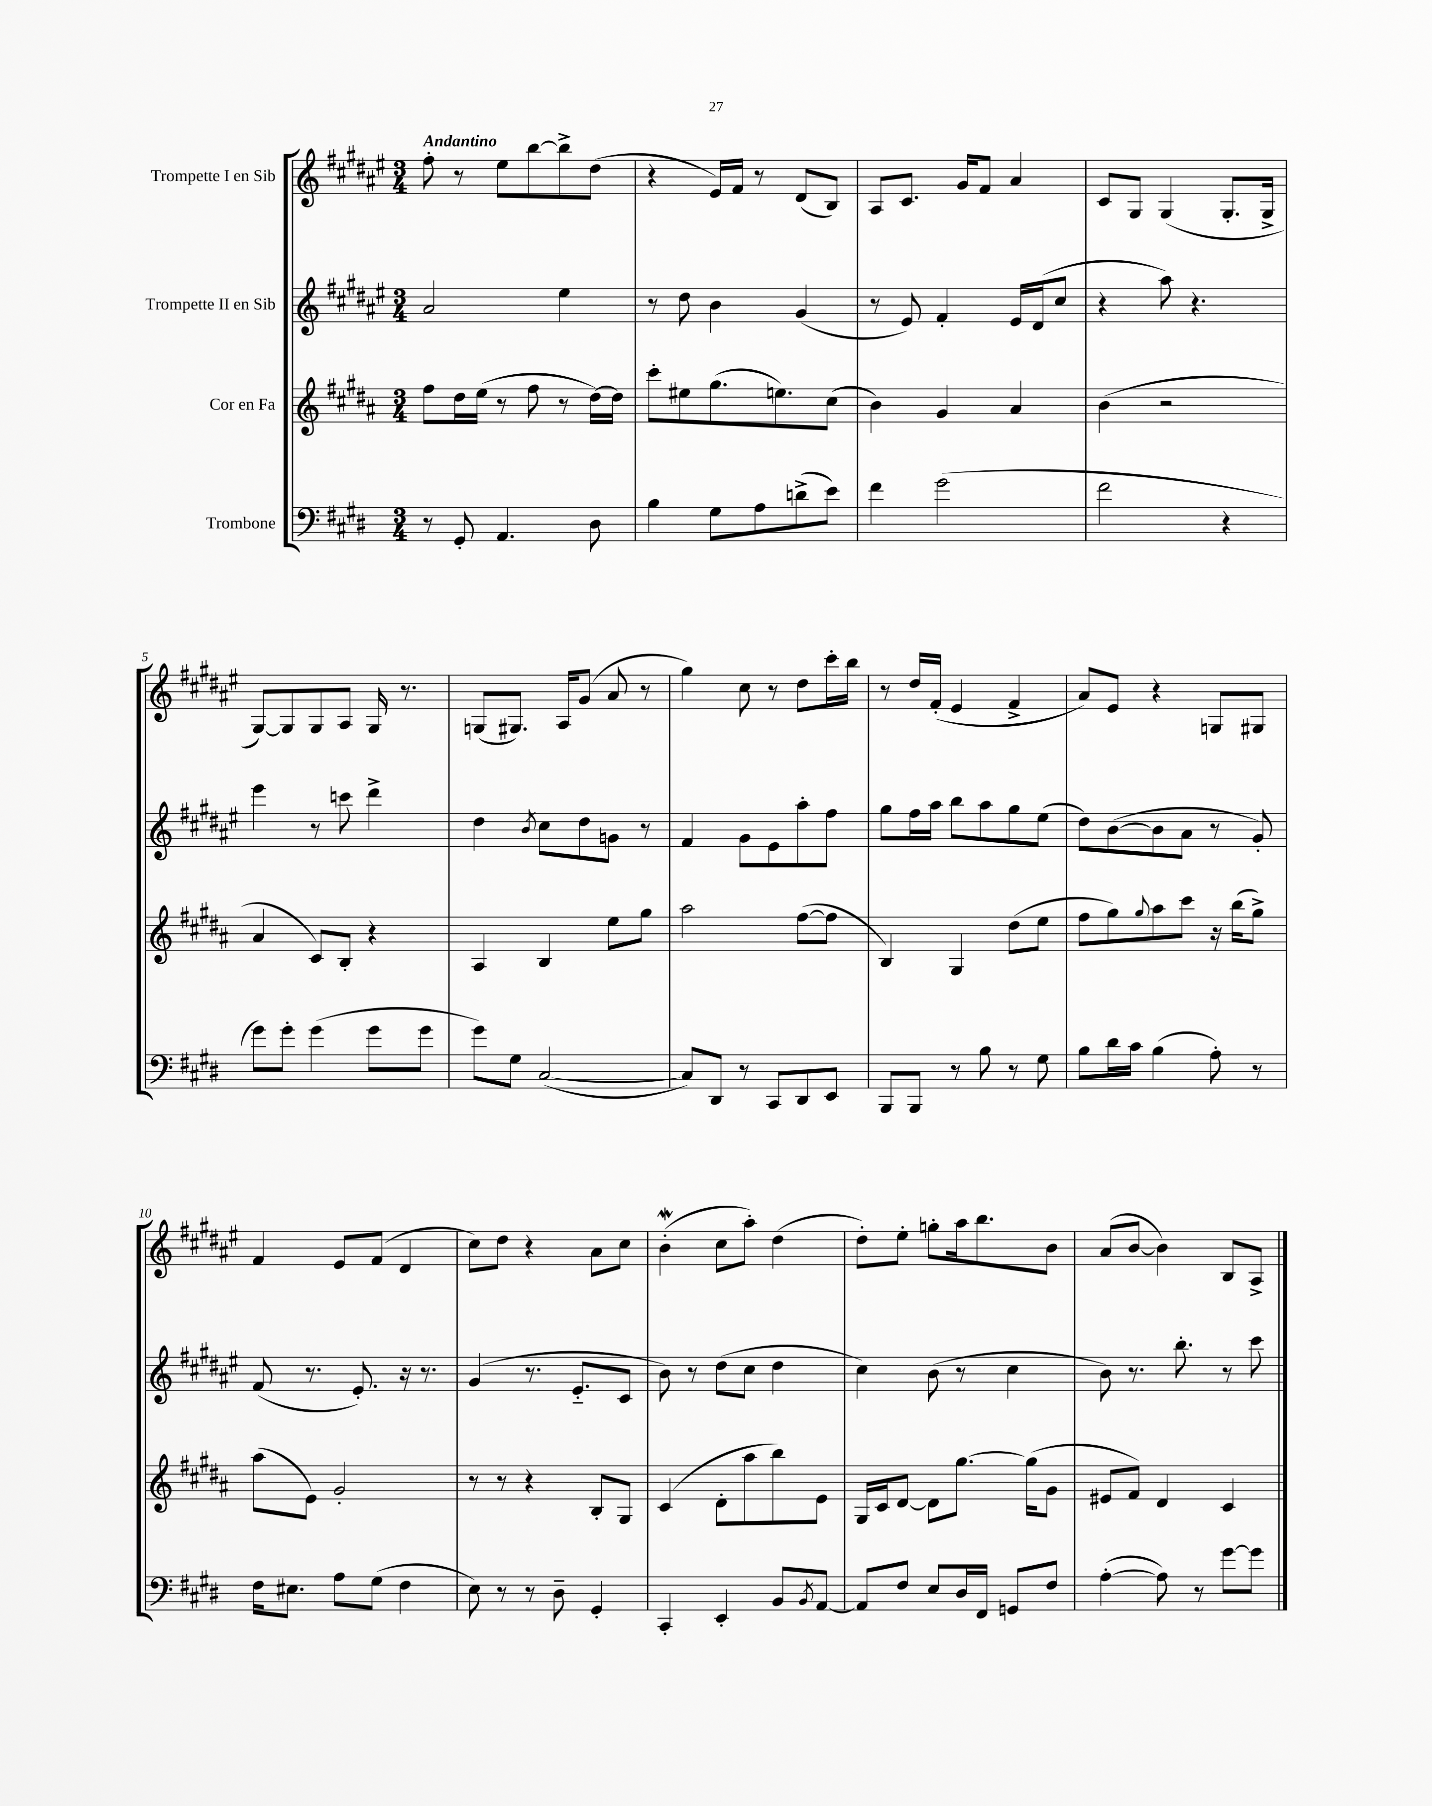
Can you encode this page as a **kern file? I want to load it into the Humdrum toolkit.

**kern	**kern	**kern	**kern
*staff4	*staff3	*staff2	*staff1
*clefF4	*clefG2	*clefG2	*clefG2
*k[f#c#g#d#]	*k[f#c#g#d#a#]	*k[f#c#g#d#a#e#]	*k[f#c#g#d#a#e#]
*M3/4	*M3/4	*M3/4	*M3/4
8r	8ff#	2a#	8ff#'
8GG#'	16dd#	.	8r
.	(16ee	.	.
4.AA	8r	.	8ee#
.	8ff#	.	[8bb
.	8r	4ee#	8bb^]
8D#	[16dd#)	.	(8dd#
.	16dd#]	.	.
=	=	=	=
4B	8ccc#'	8r	4r
.	8ee#	8dd#	.
8G#	(8.gg#	4b	16e#)
.	.	.	16f#
8A	.	.	8r
.	8.ee)	.	.
(8d^	.	(4g#	(8d#
8e)	(8cc#	.	8B)
=	=	=	=
4f#	4b)	8r	8A#
.	.	8e#)	8.c#
(2g#	4g#	4f#'	.
.	.	.	16g#
.	.	.	8f#
.	4a#	16e#	4a#
.	.	(16d#	.
.	.	8cc#	.
=	=	=	=
2f#	(4b	4r	8c#
.	.	.	8G#
.	2r	8aa#)	(4G#
.	.	4.r	.
4r	.	.	8.G#'
.	.	.	16G#^
=	=	=	=
8g#)	4a#	4eee#	[8G#)
8g#'	.	.	8G#]
(4g#	8c#)	8r	8G#
.	8B'	8ccc	8A#
8g#	4r	4ddd#^	16G#
.	.	.	8.r
8g#	.	.	.
=	=	=	=
8g#)	4A#	4dd#	(8G
8G#	.	.	8.G#)
.	.	8qb	.
([2C#	4B	8cc#	.
.	.	.	16A#
.	.	8dd#	(8g#
.	8ee	8g	8a#
.	8gg#	8r	8r
=	=	=	=
8C#])	2aa#	4f#	4gg#)
8DD#	.	.	.
8r	.	8g#	8cc#
8CC#	.	8e#	8r
8DD#	([8ff#	8aa#'	8dd#
8EE	8ff#]	8ff#	16ccc#'
.	.	.	16bb
=	=	=	=
8BBB	4B)	8gg#	8r
8BBB	.	16ff#	16dd#
.	.	16aa#	(16f#'
8r	4G#	8bb	4e#
8B	.	8aa#	.
8r	(8dd#	8gg#	4f#^
8G#	8ee	(8ee#	.
=	=	=	=
8B	8ff#	8dd#)	8a#)
16d#	8gg#)	([8b	8e#
16c#	.	.	.
.	8qqgg#	.	.
(4B	8aa#	8b]	4r
.	8ccc#	8a#	.
8A')	16r	8r	8G
.	(16bb	.	.
8r	8gg#^)	8g#')	8G#
=	=	=	=
16F#	(8aa#	(8f#	4f#
8.E#	.	.	.
.	8e)	8.r	.
8A	2g#'	.	8e#
.	.	8.e#')	.
(8G#	.	.	(8f#
4F#	.	16r	4d#
.	.	8.r	.
=	=	=	=
8E)	8r	(4g#	8cc#)
8r	8r	.	8dd#
8r	4r	8.r	4r
8D#~	.	.	.
.	.	8.e#'~	.
4GG#'	8B'	.	8a#
.	8G#	8c#	8cc#
=	=	=	=
4CC#'	(4c#	8b)	(4b'
.	.	8r	.
4EE'	8d#'	(8dd#	8cc#
.	8aa#	8cc#	8aa#')
8BB	8bb)	4dd#	(4dd#
8qBB	.	.	.
[8AA	8e	.	.
=	=	=	=
8AA]	16G#	4cc#)	8dd#')
.	16c#	.	.
8F#	[8d#	.	8ee#'
8E	8d#]	(8b	8gg'
16D#	[8.gg#	8r	16aa#
16FF#	.	.	8.bb
8GG	.	4cc#	.
.	(16gg#]	.	.
8F#	8g#	.	8b
=	=	=	=
([4A'	8e#	8b)	(8a#
.	8f#)	8.r	[8b
8A])	4d#	.	4b])
.	.	8.bb'	.
8r	.	.	.
[8g#	4c#	8r	8B
8g#]	.	8ccc#	8A#^
==	==	==	==
*-	*-	*-	*-
